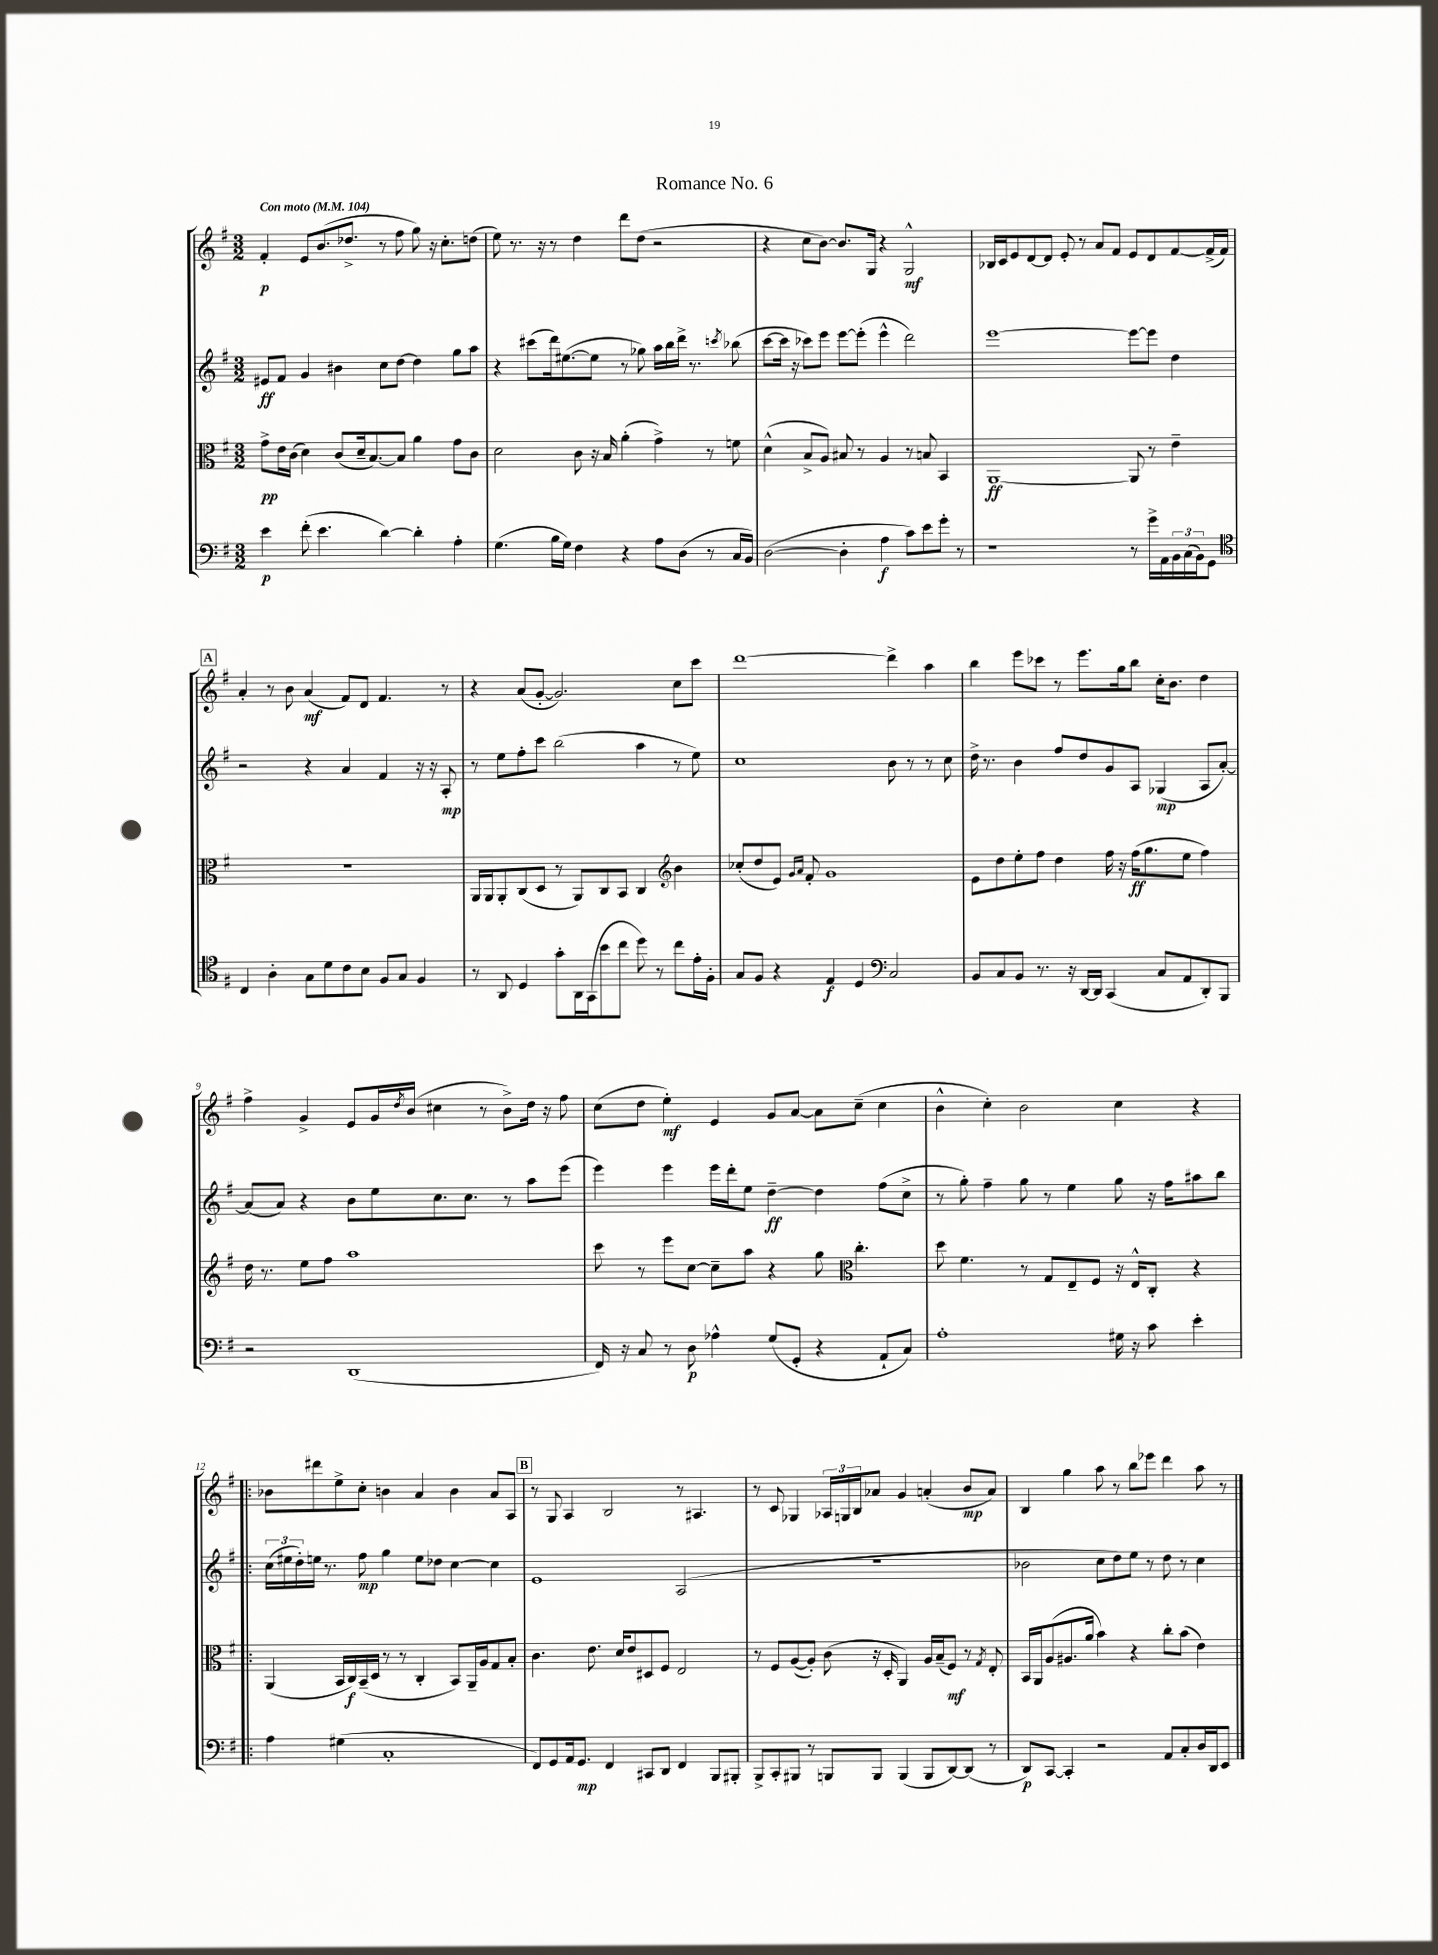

**kern	**dynam	**kern	**dynam	**kern	**dynam	**kern	**dynam
*part4	*part4	*part3	*part3	*part2	*part2	*part1	*part1
*staff4	*staff4	*staff3	*staff3	*staff2	*staff2	*staff1	*staff1
*clefF4	*	*clefC3	*	*clefG2	*	*clefG2	*
*k[f#]	*	*k[f#]	*	*k[f#]	*	*k[f#]	*
*M3/2	*	*M3/2	*	*M3/2	*	*M3/2	*
*MM104	*	*MM104	*	*MM104	*	*MM104	*
=1	=1	=1	=1	=1	=1	=1	=1
!	!	!	!	!	!	!LO:TX:a:B:t=Con moto	!
4e\	p	8g^\L	pp	8e#X/L	ff	4f#'/	p
.	.	16e\L	.	8f#/J	.	.	.
.	.	(16c\JJ	.	.	.	.	.
(8f#'\	.	4d\)	.	4g/	.	8e/L	.
4.e\	.	.	.	.	.	(8.b/	.
.	.	(8c/L	.	4b#X\	.	.	.
.	.	.	.	.	.	8.dd-X^/J	.
.	.	16d~/k	.	.	.	.	.
.	.	[8.B/)	.	.	.	.	.
[4d\)	.	.	.	8cc\L	.	8r	.
.	.	8B/J]	.	[8dd\J	.	8ff#\	.
4d'\]	.	4a\	.	4dd\]	.	8gg\)	.
.	.	.	.	.	.	16r	.
.	.	.	.	.	.	8.cc'\L	.
4A'\	.	8g\L	.	8gg\L	.	.	.
.	.	8c\J	.	8aa\J	.	(8ddn\J	.
=2	=2	=2	=2	=2	=2	=2	=2
(4.G\	.	2d\	.	4r	.	8ee\)	.
.	.	.	.	.	.	8.r	.
.	.	.	.	(8ccc#X\L	.	.	.
.	.	.	.	.	.	16r	.
16B\LL	.	.	.	16ddd\k)	.	8r	.
16G\JJ)	.	.	.	([8.ee#X\	.	.	.
4F#\	.	8c\	.	.	.	4dd\	.
.	.	16r	.	8ee#\J]	.	.	.
.	.	16B/	.	.	.	.	.
4r	.	(4a'\	.	8r	.	8ddd\L	.
.	.	.	.	8gg-X\)	.	(8dd\J	.
8A\L	.	4g^\)	.	16aa\LL	.	2r	.
.	.	.	.	16bb\	.	.	.
(8D\J	.	.	.	16ddd^\JJ	.	.	.
.	.	.	.	8.r	.	.	.
8r	.	8r	.	.	.	.	.
.	.	.	.	8qcccn/	.	.	.
16C/LL	.	8fn\	.	(8bb-X\	.	.	.
16BB/JJ)	.	.	.	.	.	.	.
=3	=3	=3	=3	=3	=3	=3	=3
([2D\	.	(4d^^\	.	[8ccc\L	.	4r	.
.	.	.	.	16ccc\Jk]	.	.	.
.	.	.	.	16r	.	.	.
.	.	8B^/L	.	8ccc-X\L)	.	8cc\L	.
.	.	8A/J)	.	8eee\J	.	[8b\J)	.
4D'\]	.	8B#X/	.	[8eee\L	.	8.b/L]	.
.	.	8r	.	(8eee'\J]	.	.	.
.	.	.	.	.	.	16G/Jk	.
4A\	f	4A/	.	4eee^^\	.	4r	.
8c\L)	.	8r	.	2ddd\)	.	2G^^/	mf
8e\	.	8Bn/	.	.	.	.	.
8g'\J	.	4BB/	.	.	.	.	.
8r	.	.	.	.	.	.	.
=4	=4	=4	=4	=4	=4	=4	=4
1r	.	[1AA	ff	[1eee	.	16B-X/LL	.
.	.	.	.	.	.	16c/J	.
.	.	.	.	.	.	8e/	.
.	.	.	.	.	.	[8d/	.
.	.	.	.	.	.	8d/J]	.
.	.	.	.	.	.	8e'/	.
.	.	.	.	.	.	8r	.
.	.	.	.	.	.	8a/L	.
.	.	.	.	.	.	8f#/J	.
8r	.	8AA/]	.	8eee\L_	.	8e/L	.
16g^\LL	.	8r	.	8eee\J]	.	8d/	.
16AA\	.	.	.	.	.	.	.
24BB\	.	4e~\	.	4dd\	.	[8f#/	.
(24C\	.	.	.	.	.	.	.
24BB\J)	.	.	.	.	.	.	.
8GG\J	.	.	.	.	.	(16f#^/L]	.
.	.	.	.	.	.	16f#/JJ)	.
!!LO:LB:g=z
!!LO:REH:place=s1:t=A
=5	=5	=5	=5	=5	=5	=5	=5
*clefC4	*	*	*	*	*	*	*
4C/	.	1.r	.	2r	.	4a'/	.
4A'\	.	.	.	.	.	8r	.
.	.	.	.	.	.	8b\	.
8G\L	.	.	.	4r	.	(4a/	mf
8d\	.	.	.	.	.	.	.
8c\	.	.	.	4a/	.	8f#/L)	.
8B\J	.	.	.	.	.	8d/J	.
8F#/L	.	.	.	4f#/	.	4.f#/	.
8G/J	.	.	.	.	.	.	.
4F#/	.	.	.	16r	.	.	.
.	.	.	.	16r	.	.	.
.	.	.	.	8A'/	mp	8r	.
=6	=6	=6	=6	=6	=6	=6	=6
8r	.	16AA/LL	.	8r	.	4r	.
.	.	16AA/J	.	.	.	.	.
8AA/	.	8AA'/	.	8ee\L	.	.	.
4D/	.	(8C/	.	8ff#'\	.	(8a/L	.
.	.	8D/J	.	8ccc\J	.	[8g'/J	.
8g'\L	.	8r	.	(2bb\	.	2.g/])	.
16AA\L	.	8AA/L)	.	.	.	.	.
(16GG\J	.	.	.	.	.	.	.
8b\	.	8C/	.	.	.	.	.
8cc\J	.	8BB/J	.	.	.	.	.
8dd\)	.	4C/	.	4aa\	.	.	.
8r	.	.	.	.	.	.	.
*	*	*clefG2	*	*	*	*	*
8cc\L	.	4b\	.	8r	.	8cc\L	.
16e'\L	.	.	.	8ee\)	.	8ccc\J	.
16F#'\JJ	.	.	.	.	.	.	.
=7	=7	=7	=7	=7	=7	=7	=7
8G/L	.	(8cc-X'/L	.	1cc	.	[1ddd	.
8F#/J	.	8dd/	.	.	.	.	.
4r	.	8e/J)	.	.	.	.	.
.	.	16qqg/LL	.	.	.	.	.
.	.	16qqa/JJ	.	.	.	.	.
.	.	8f#'/	.	.	.	.	.
4E/	f	1g	.	.	.	.	.
4D/	.	.	.	.	.	.	.
*clefF4	*	*	*	*	*	*	*
2C/	.	.	.	8b\	.	4ddd^\]	.
.	.	.	.	8r	.	.	.
.	.	.	.	8r	.	4aa\	.
.	.	.	.	8cc\	.	.	.
=8	=8	=8	=8	=8	=8	=8	=8
8BB/L	.	8e\L	.	16dd^\	.	4bb\	.
.	.	.	.	8.r	.	.	.
8C/	.	8dd\	.	.	.	.	.
8BB/J	.	8ee'\	.	4b\	.	8eee\L	.
8.r	.	8ff#\J	.	.	.	8ccc-X\J	.
.	.	4dd\	.	8ff#/L	.	8r	.
16r	.	.	.	.	.	.	.
[16DD/LL	.	.	.	8dd/	.	8.eee\L	.
16DD/JJ]	.	.	.	.	.	.	.
(4CC/	.	16ff#\	.	8g/	.	.	.
.	.	16r	.	.	.	16gg\k	.
.	.	(16ff#\KL	ff	8A/J	.	8bb\J	.
.	.	8.gg\	.	.	.	.	.
8C/L	.	.	.	(4G-X/	mp	16cc'\KL	.
.	.	.	.	.	.	8.b\J	.
8AA/	.	8ee\J	.	.	.	.	.
8DD'/)	.	4ff#\)	.	8A/L	.	4dd\	.
8BBB/J	.	.	.	[8a'/J)	.	.	.
!!LO:LB:g=z
=9	=9	=9	=9	=9	=9	=9	=9
2r	.	16dd\	.	(8a/L]	.	4ff#^\	.
.	.	8.r	.	.	.	.	.
.	.	.	.	8a/J)	.	.	.
.	.	8ee\L	.	4r	.	4g^/	.
.	.	8ff#\J	.	.	.	.	.
(1DD	.	1aa	.	8b\L	.	8e/L	.
.	.	.	.	8ee\	.	16g/L	.
.	.	.	.	.	.	8qdd/	.
.	.	.	.	.	.	(16b/JJ	.
.	.	.	.	8.cc\	.	4cc#X\	.
.	.	.	.	8.cc\J	.	.	.
.	.	.	.	.	.	8r	.
.	.	.	.	8r	.	8b^\L)	.
.	.	.	.	8aa\L	.	16dd\Jk	.
.	.	.	.	.	.	16r	.
.	.	.	.	(8eee\J	.	8ff#\	.
=10	=10	=10	=10	=10	=10	=10	=10
16FF#/)	.	8ccc\	.	4eee\)	.	(8cc\L	.
16r	.	.	.	.	.	.	.
8C/	.	8r	.	.	.	8dd\J	.
8r	.	8eee\L	.	4eee\	.	4ee'\)	mf
8D\	p	[8cc\J	.	.	.	.	.
4A-X^^\	.	8cc~\L]	.	16eee\LL	.	4e/	.
.	.	.	.	16ddd'\J	.	.	.
.	.	8aa\J	.	8ee\J	.	.	.
(8G/L	.	4r	.	[4dd~\	ff	8g/L	.
8GG'/J	.	.	.	.	.	[8a/J	.
4r	.	8gg\	.	4dd\]	.	8a\L]	.
*	*	*clefC3	*	*	*	*	*
.	.	4.cc'\	.	.	.	(8cc~\J	.
8AA`/L	.	.	.	(8ff#\L	.	4cc\	.
8C/J)	.	.	.	8cc^\J	.	.	.
=11	=11	=11	=11	=11	=11	=11	=11
1A'	.	8dd\	.	8r	.	4b^^\	.
.	.	4.f#\	.	8gg'\)	.	.	.
.	.	.	.	4ff#~\	.	4cc'\)	.
.	.	8r	.	8gg\	.	2b\	.
.	.	8G/L	.	8r	.	.	.
.	.	8E~/	.	4ee\	.	.	.
.	.	8F#/J	.	.	.	.	.
16G#X\	.	16r	.	8gg\	.	4cc\	.
16r	.	16E^^/KL	.	.	.	.	.
8c\	.	8C'/J	.	16r	.	.	.
.	.	.	.	16ff#\KL	.	.	.
4e'\	.	4r	.	8aa#X\	.	4r	.
.	.	.	.	8bb\J	.	.	.
!!LO:LB:g=z
=12!|:	=12!|:	=12!|:	=12!|:	=12!|:	=12!|:	=12!|:	=12!|:
4A\	.	(4AA/	.	(24cc\LL	.	8b-X\L	.
.	.	.	.	24ee#X\	.	.	.
.	.	.	.	24dd'\)	.	.	.
.	.	.	.	16een\JJ	.	8ddd#X\	.
.	.	.	.	8.r	.	.	.
(4G#X\	.	16BB/LL	.	.	.	8ee^\	.
.	.	16C/)	f	.	.	.	.
.	.	(16BB~/	.	8ff#\	mp	8cc'\J	.
.	.	16D/JJ	.	.	.	.	.
1C'	.	8r	.	4gg\	.	4bn\	.
.	.	8r	.	.	.	.	.
.	.	4C'/	.	8ee\L	.	4a/	.
.	.	.	.	8dd-X\J	.	.	.
.	.	8BB/L)	.	[4cc\	.	4b\	.
.	.	16AA~/L	.	.	.	.	.
.	.	16A/J	.	.	.	.	.
.	.	8G/	.	4cc\]	.	8a/L	.
.	.	8B'/J	.	.	.	8A/J	.
!!LO:REH:place=s1:t=B
=13	=13	=13	=13	=13	=13	=13	=13
8FF#/L)	.	4.c\	.	1e	.	8r	.
8GG/	.	.	.	.	.	8G/	.
16AA/k	.	.	.	.	.	4A/	.
8.GG/J	mp	.	.	.	.	.	.
.	.	8.e\	.	.	.	.	.
4FF#/	.	.	.	.	.	2B/	.
.	.	16d/KL	.	.	.	.	.
.	.	8e/	.	.	.	.	.
8CC#X/L	.	8D#X/	.	.	.	.	.
8DD/J	.	8F#/J	.	.	.	.	.
4FF#/	.	2E/	.	(2A/	.	8r	.
.	.	.	.	.	.	4.A#X/	.
8BBB/L	.	.	.	.	.	.	.
8BBB#X'/J	.	.	.	.	.	.	.
=14	=14	=14	=14	=14	=14	=14	=14
8BBB^/L	.	8r	.	1.r	.	8r	.
8CC'/	.	8F#/L	.	.	.	8c/	.
8BBB#X/J	.	([8A/	.	.	.	4G-X/	.
8r	.	8A'/J])	.	.	.	.	.
8BBBn/L	.	(8c\	.	.	.	24A-X/LL	.
.	.	.	.	.	.	24Gn/	.
.	.	.	.	.	.	24B/J	.
8BBB/J	.	16r	.	.	.	8a-X/J	.
.	.	16D'/	.	.	.	.	.
(4BBB/	.	4AA/)	.	.	.	4g/	.
8BBB/L	.	16A/LL	.	.	.	(4an'/	.
.	.	(16B~/J	.	.	.	.	.
[8DD/)	.	8F#/J)	mf	.	.	.	.
(8DD/J]	.	8r	.	.	.	8b/L	mp
.	.	8qG/	.	.	.	.	.
8r	.	8E'/	.	.	.	8a/J)	.
=15	=15	=15	=15	=15	=15	=15	=15
8DD/L)	p	16BB/LL	.	2b-X\	.	4B/	.
.	.	16AA/J	.	.	.	.	.
[8CC/J	.	(8A/	.	.	.	.	.
4CC'/]	.	8.A#X/	.	.	.	4gg\	.
.	.	16a/Jk	.	.	.	.	.
2r	.	4b\)	.	8cc\L	.	8aa\	.
.	.	.	.	8dd\)	.	8r	.
.	.	4r	.	8ee\J	.	8bb\L	.
.	.	.	.	8r	.	8eee-X\J	.
8AA/L	.	8cc'\L	.	8dd\	.	4ddd\	.
8C'/	.	(8b\J	.	8r	.	.	.
16D/L	.	4e\)	.	4cc\	.	8aa\	.
16DD/J	.	.	.	.	.	.	.
8EE/J	.	.	.	.	.	8r	.
==	==	==	==	==	==	==	==
*-	*-	*-	*-	*-	*-	*-	*-
